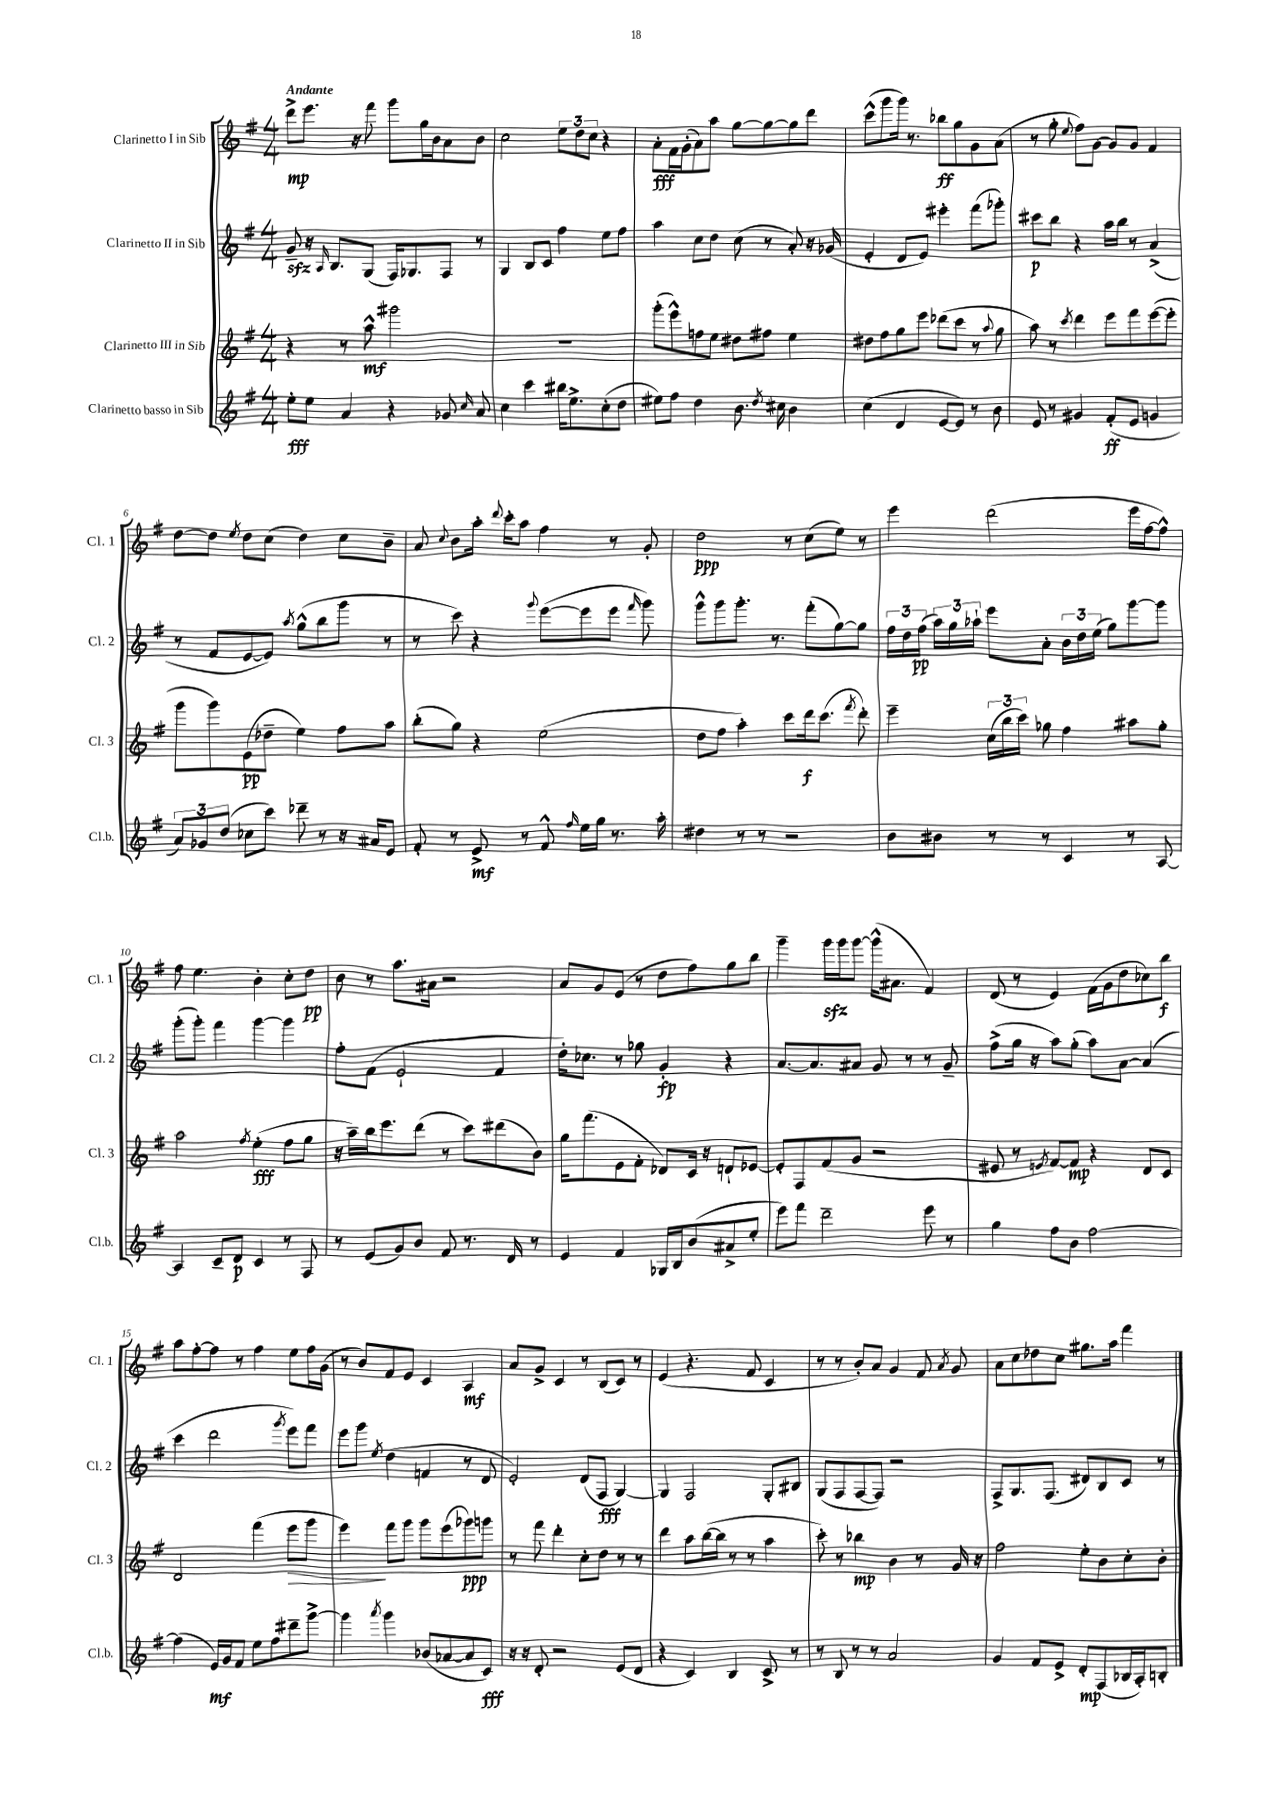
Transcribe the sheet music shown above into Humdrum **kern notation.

**kern	**dynam	**kern	**dynam	**kern	**dynam	**kern	**dynam
*part4	*part4	*part3	*part3	*part2	*part2	*part1	*part1
*staff4	*staff4	*staff3	*staff3	*staff2	*staff2	*staff1	*staff1
*I"Clarinetto basso in Sib	*	*I"Clarinetto III in Sib	*	*I"Clarinetto II in Sib	*	*I"Clarinetto I in Sib	*
*I'Cl.b.	*	*I'Cl. 3	*	*I'Cl. 2	*	*I'Cl. 1	*
*clefG2	*	*clefG2	*	*clefG2	*	*clefG2	*
*k[f#]	*	*k[f#]	*	*k[f#]	*	*k[f#]	*
*M4/4	*	*M4/4	*	*M4/4	*	*M4/4	*
=1	=1	=1	=1	=1	=1	=1	=1
!	!	!	!	!	!	!LO:TX:a:B:t=Andante	!
8ee'\L	fff	4r	.	8gzz~/	.	8ddd^\L	mp
8ee\J	.	.	.	16r	.	8.eee\J	.
.	.	.	.	16qqA/	.	.	.
.	.	.	.	8.B/L	.	.	.
4a/	.	8r	.	.	.	.	.
.	.	.	.	.	.	16r	.
.	.	8aa^^\	mf	(8G/J	.	8fff#\	.
4r	.	2ggg#X\	.	16F#/KL)	.	8ggg\L	.
.	.	.	.	8.G-X/	.	.	.
.	.	.	.	.	.	16gg\L	.
.	.	.	.	.	.	16b\J	.
8g-X/	.	.	.	8F#/J	.	8a\	.
16qqcc/	.	.	.	.	.	.	.
8a/	.	.	.	8r	.	8b\J	.
=2	=2	=2	=2	=2	=2	=2	=2
4cc\	.	1r	.	4G/	.	2cc\	.
4ccc\	.	.	.	8B/L	.	.	.
.	.	.	.	8c/J	.	.	.
16bb#X\KL	.	.	.	4ff#\	.	12ee\L	.
8.ee^\	.	.	.	.	.	.	.
.	.	.	.	.	.	12dd\	.
.	.	.	.	.	.	12cc\J	.
(8cc'\	.	.	.	8ee\L	.	4r	.
8dd\J	.	.	.	8ff#\J	.	.	.
=3	=3	=3	=3	=3	=3	=3	=3
8ee#X\L)	.	(8ggg'\L	.	4aa\	.	8a'\L	fff
8ff#\J	.	8eee^^\)	.	.	.	16f#\L	.
.	.	.	.	.	.	(16g'\J	.
4dd\	.	8ffn\	.	8cc\L	.	8a\)	.
.	.	8ee\J	.	8dd\J	.	8aa\J	.
8.b\	.	8dd#X\L	.	(8cc\	.	[8gg\L	.
.	.	8ff#X\J	.	8r	.	8gg\_	.
8qdd/	.	.	.	.	.	.	.
16cc#X\	.	.	.	.	.	.	.
4b\	.	4ee\	.	8a'/)	.	8gg\]	.
.	.	.	.	16r	.	8ddd\J	.
.	.	.	.	(16g-X/	.	.	.
=4	=4	=4	=4	=4	=4	=4	=4
(4cc\	.	8dd#X\L	.	4e'/	.	(8ccc^^\L	.
.	.	8ff#\	.	.	.	8ggg\	.
4d/	.	8gg\	.	8d/L	.	16ggg\Jk)	.
.	.	.	.	.	.	8.r	.
.	.	8eee\J	.	8e/J)	.	.	.
[8e/L	.	(8ddd-X\L	.	4eee#X'\	.	8bb-X\L	ff
8e/J])	.	8ccc\J	.	.	.	8gg\	.
8r	.	8r	.	(8fff#\L	.	8g\	.
.	.	8qqaa/	.	.	.	.	.
8b\	.	8gg\	.	8ggg-X'\J)	.	(8a\J	.
=5	=5	=5	=5	=5	=5	=5	=5
8e/	.	8aa\)	.	8ccc#X\L	p	8r	.
8r	.	8r	.	8bb\J	.	8gg'\	.
.	.	8qccc/	.	.	.	8qqee/	.
4g#X/	.	4ddd\	.	4r	.	8ff#\L)	.
.	.	.	.	.	.	[8g\J	.
(8f#'/L	ff	8eee\L	.	16aa\LL	.	8g/L]	.
.	.	.	.	16bb\JJ	.	.	.
8e/J	.	8fff#\	.	8r	.	8g/J	.
4gn/	.	([8eee\	.	(4a^/	.	4f#/	.
.	.	8eee'\J]	.	.	.	.	.
!!LO:LB:g=z
=6	=6	=6	=6	=6	=6	=6	=6
12a/L)	.	8ggg\L	.	8r	.	[8dd\L	.
12g-X/	.	.	.	.	.	.	.
.	.	8ggg\)	.	8f#/L	.	8dd\J]	.
(12dd/J	.	.	.	.	.	.	.
.	.	.	.	.	.	8qee/	.
8cc-X\L	.	(8e\	pp	[8e/	.	8dd\L	.
8ccc\J)	.	8dd-X~\J	.	8e/J])	.	(8cc\J	.
.	.	.	.	8qaa/	.	.	.
8ddd-X~\	.	4ee\)	.	(8gg^^\L	.	4dd\)	.
8r	.	.	.	8bb\	.	.	.
16r	.	8ff#\L	.	8ggg\J	.	8cc\L	.
16a#X/KL	.	.	.	.	.	.	.
8e/J	.	8aa\J	.	8r	.	8b~\J	.
=7	=7	=7	=7	=7	=7	=7	=7
8f#'/	.	(8bb'\L	.	8r	.	8a/	.
.	.	.	.	.	.	8qqcc/	.
8r	.	8gg\J)	.	8ccc\)	.	8b\L	.
8e^/	mf	4r	.	4r	.	16aa'\Jk	.
.	.	.	.	.	.	8qqddd/	.
.	.	.	.	.	.	16ccc'\KL	.
8r	.	.	.	.	.	8aa\J	.
.	.	.	.	8qqggg/	.	.	.
8f#^^/	.	(2ee\	.	([8eee\L	.	4ff#\	.
16qqff#/	.	.	.	.	.	.	.
16ee\LL	.	.	.	8eee\]	.	.	.
16gg\JJ	.	.	.	.	.	.	.
8.r	.	.	.	8eee\J	.	8r	.
.	.	.	.	16qqfff#/	.	.	.
.	.	.	.	8ggg\)	.	8g'/	.
16aa'\	.	.	.	.	.	.	.
=8	=8	=8	=8	=8	=8	=8	=8
4dd#X\	.	8dd\L	.	8ggg^^\L	.	2dd\	ppp
.	.	8ff#\J	.	8ggg\	.	.	.
8r	.	4aa'\)	.	8.ggg'\J	.	.	.
8r	.	.	.	.	.	.	.
.	.	.	.	8.r	.	.	.
2r	.	8ccc\L	.	.	.	8r	.
.	.	16ddd\k	f	(8fff#'\L	.	(8cc\L	.
.	.	(8.ccc\J	.	.	.	.	.
.	.	.	.	[8gg\)	.	8ee\J)	.
.	.	8qfff#/	.	.	.	.	.
.	.	8ddd'\)	.	8gg\J]	.	8r	.
=9	=9	=9	=9	=9	=9	=9	=9
8b\L	.	4eee~\	.	24ff#\LL	.	4eee\	.
.	.	.	.	24dd\	.	.	.
.	.	.	.	(24ff#\JJ	pp	.	.
8b#X\J	.	.	.	24aa\LL)	.	.	.
.	.	.	.	24gg\	.	.	.
.	.	.	.	24aa-X`\JJ	.	.	.
8r	.	(24cc\LL	.	8eee\L	.	(2ddd\	.
.	.	24bb\	.	.	.	.	.
.	.	24ccc\JJ)	.	.	.	.	.
8r	.	8gg-X\	.	8a'\J	.	.	.
4c/	.	4ff#\	.	24b\LL	.	.	.
.	.	.	.	24dd\	.	.	.
.	.	.	.	(24ee\JJ	.	.	.
.	.	.	.	8gg\L)	.	.	.
8r	.	8aa#X\L	.	[8ggg\	.	16eee\LL	.
.	.	.	.	.	.	[16ff#\J	.
[8A/	.	8gg-'\J	.	8ggg\J]	.	8ff#^^\J])	.
!!LO:LB:g=z
=10	=10	=10	=10	=10	=10	=10	=10
4A/]	.	2aa\	.	(8ggg'\L	.	8ff#\	.
.	.	.	.	8ggg'\J)	.	4.ee\	.
8c~/L	.	.	.	4fff#\	.	.	.
8d/J	p	.	.	.	.	.	.
.	.	8qff#/	.	.	.	.	.
4c/	.	(4ee'\	fff	[4ggg\	.	4b'\	.
8r	.	8ff#\L	.	4ggg\]	.	8cc'\L	.
8F#/	.	8gg\J	.	.	.	8dd\J	pp
=11	=11	=11	=11	=11	=11	=11	=11
8r	.	16r	.	8ff#'\L	.	8b\	.
.	.	16aa~\LL)	.	.	.	.	.
(8e/L	.	16bb\J	.	(8f#\J	.	8r	.
.	.	8.eee\	.	.	.	.	.
8g/)	.	.	.	2e`/	.	8.aa\L	.
8b/J	.	(8ddd\J	.	.	.	.	.
.	.	.	.	.	.	16a#X\Jk	.
8f#/	.	8r	.	.	.	2r	.
8.r	.	8ccc\L)	.	.	.	.	.
.	.	(8ddd#X\	.	4f#/	.	.	.
16d/	.	.	.	.	.	.	.
8r	.	8b\J)	.	.	.	.	.
=12	=12	=12	=12	=12	=12	=12	=12
4e/	.	16gg\KL	.	16dd'\KL)	.	8a/L	.
.	.	(8.fff#\	.	8.cc-X\J	.	.	.
.	.	.	.	.	.	8g/	.
4f#/	.	8e\	.	8r	.	(8e/J	.
.	.	8f#'\J	.	8gg-X\	.	8r	.
16G-X/LL	.	8d-X/L)	.	4g'/	fp	8dd\L	.
16B/J	.	.	.	.	.	.	.
(8b/	.	16c/Jk	.	.	.	8ff#\)	.
.	.	16r	.	.	.	.	.
8a#X^/	.	8dn`/L	.	4r	.	8gg\	.
8ee'/J	.	[8e-X/J	.	.	.	8bb\J	.
=13	=13	=13	=13	=13	=13	=13	=13
8eee\L)	.	8e-'/L]	.	[8.a/L	.	4ggg~\	.
8fff#\J	.	8F#/	.	.	.	.	.
.	.	.	.	8.a/]	.	.	.
2ddd~\	.	(8f#/	.	.	.	16gggzz\LL	.
.	.	.	.	.	.	16ggg\J	.
.	.	8g/J	.	8a#X/J	.	[8ggg\J	.
.	.	2r	.	8g/	.	(16ggg^^\KL]	.
.	.	.	.	.	.	8.a#X\J	.
.	.	.	.	8r	.	.	.
8eee\	.	.	.	8r	.	4f#/)	.
8r	.	.	.	8g~/	.	.	.
=14	=14	=14	=14	=14	=14	=14	=14
4gg\	.	8e#X/	.	(8ff#^\L	.	(8d/	.
.	.	8r	.	16gg\Jk	.	8r	.
.	.	.	.	16r	.	.	.
.	.	8qen/	.	.	.	.	.
8ff#\L	.	[8f#/L)	.	8aa\L)	.	4e/)	.
8b\J	.	8f#/J]	mp	(8gg'\J	.	.	.
[2ff#\	.	4r	.	8aa\L)	.	(16f#\LL	.
.	.	.	.	.	.	16g\J	.
.	.	.	.	[8a\J	.	8dd\	.
.	.	8d/L	.	(4a/]	.	8cc-X\)	.
.	.	8c/J	.	.	.	8bb\J	f
!!LO:LB:g=z
=15	=15	=15	=15	=15	=15	=15	=15
(4ff#\]	.	2d/	.	4ccc\	.	8aa\L	.
.	.	.	.	.	.	[8ff#'\	.
16e/LL)	mf	.	.	2ddd\	.	8ff#\J]	.
16g/J	.	.	.	.	.	.	.
8f#/J	.	.	.	.	.	8r	.
8ee\L	.	(4fff#\	.	.	.	4ff#\	.
8ff#\	.	.	.	.	.	.	.
.	.	.	.	8qggg/	.	.	.
!	!	!	!LO:HP:b	!	!	!	!
8ddd#X~\	.	8eee\L	>	8eee\L)	.	8ee\L	.
[8ggg^\J	.	8ggg\J	.	8fff#\J	.	16ff#\L	.
.	.	.	.	.	.	(16g\JJ	.
=16	=16	=16	=16	=16	=16	=16	=16
4ggg\]	.	4eee\)	.	8eee\L	.	8r	.
.	.	.	.	8ggg\J	.	8b/L)	.
8qaaa/	.	.	.	8qee/	.	.	.
4ggg\	.	8fff#\L	]	(4dd\	.	8f#/	.
.	.	8ggg\J	.	.	.	8e/J	.
(8b-X/L	.	8ggg\L	.	4fn/	.	4c/	.
[8a-X/	.	(8eee\	.	.	.	.	.
8a-/]	.	8ggg-X\)	ppp	8r	.	4A/	mf
8c/J)	fff	8gggn\J	.	8d/	.	.	.
=17	=17	=17	=17	=17	=17	=17	=17
16r	.	8r	.	2e'/)	.	8a/L	.
16r	.	.	.	.	.	.	.
8d'/	.	8fff#\	.	.	.	8g^/J	.
2r	.	4ddd'\	.	.	.	4c/	.
.	.	8cc'\L	.	(8d/L	.	8r	.
.	.	8dd\J	.	8F#/J	fff	(8B/L	.
(8e/L	.	8r	.	[4G/)	.	8c/J)	.
8d/J	.	8r	.	.	.	8r	.
=18	=18	=18	=18	=18	=18	=18	=18
4r	.	4ddd\	.	4G/]	.	(4e/	.
4c/)	.	8aa\L	.	2F#/	.	4.r	.
.	.	([16bb\L	.	.	.	.	.
.	.	16bb\JJ]	.	.	.	.	.
4B/	.	8r	.	.	.	.	.
.	.	8r	.	.	.	8f#/	.
8c^/	.	4aa\	.	8G'/L	.	4c/	.
8r	.	.	.	8B#X/J	.	.	.
=19	=19	=19	=19	=19	=19	=19	=19
8r	.	8ccc'\)	.	(8G/L	.	8r	.
8B/	.	8r	.	8F#/	.	8r	.
8r	.	4bb-X\	mp	[8F#/	.	8b'/L)	.
8r	.	.	.	8F#/J])	.	8a/J	.
2a/	.	4b\	.	2r	.	4g/	.
.	.	8r	.	.	.	8f#/	.
.	.	.	.	.	.	8qa/	.
.	.	16g/	.	.	.	8g/	.
.	.	16r	.	.	.	.	.
=20	=20	=20	=20	=20	=20	=20	=20
4g/	.	2ff#\	.	8F#^/L	.	8a\L	.
.	.	.	.	8.G/	.	8cc\	.
8f#/L	.	.	.	.	.	8dd-X\	.
.	.	.	.	(8.F#/J	.	.	.
8e^/J	.	.	.	.	.	8cc\J	.
8d'/L	mp	8ee'\L	.	8d#X/L)	.	8.gg#X\L	.
(8F#/	.	8b\	.	8B/	.	.	.
.	.	.	.	.	.	16aa\Jk	.
16B-X/L	.	8cc'\	.	8c/J	.	4fff#\	.
16A'/J)	.	.	.	.	.	.	.
8Bn'/J	.	8b'\J	.	8r	.	.	.
==	==	==	==	==	==	==	==
*-	*-	*-	*-	*-	*-	*-	*-
